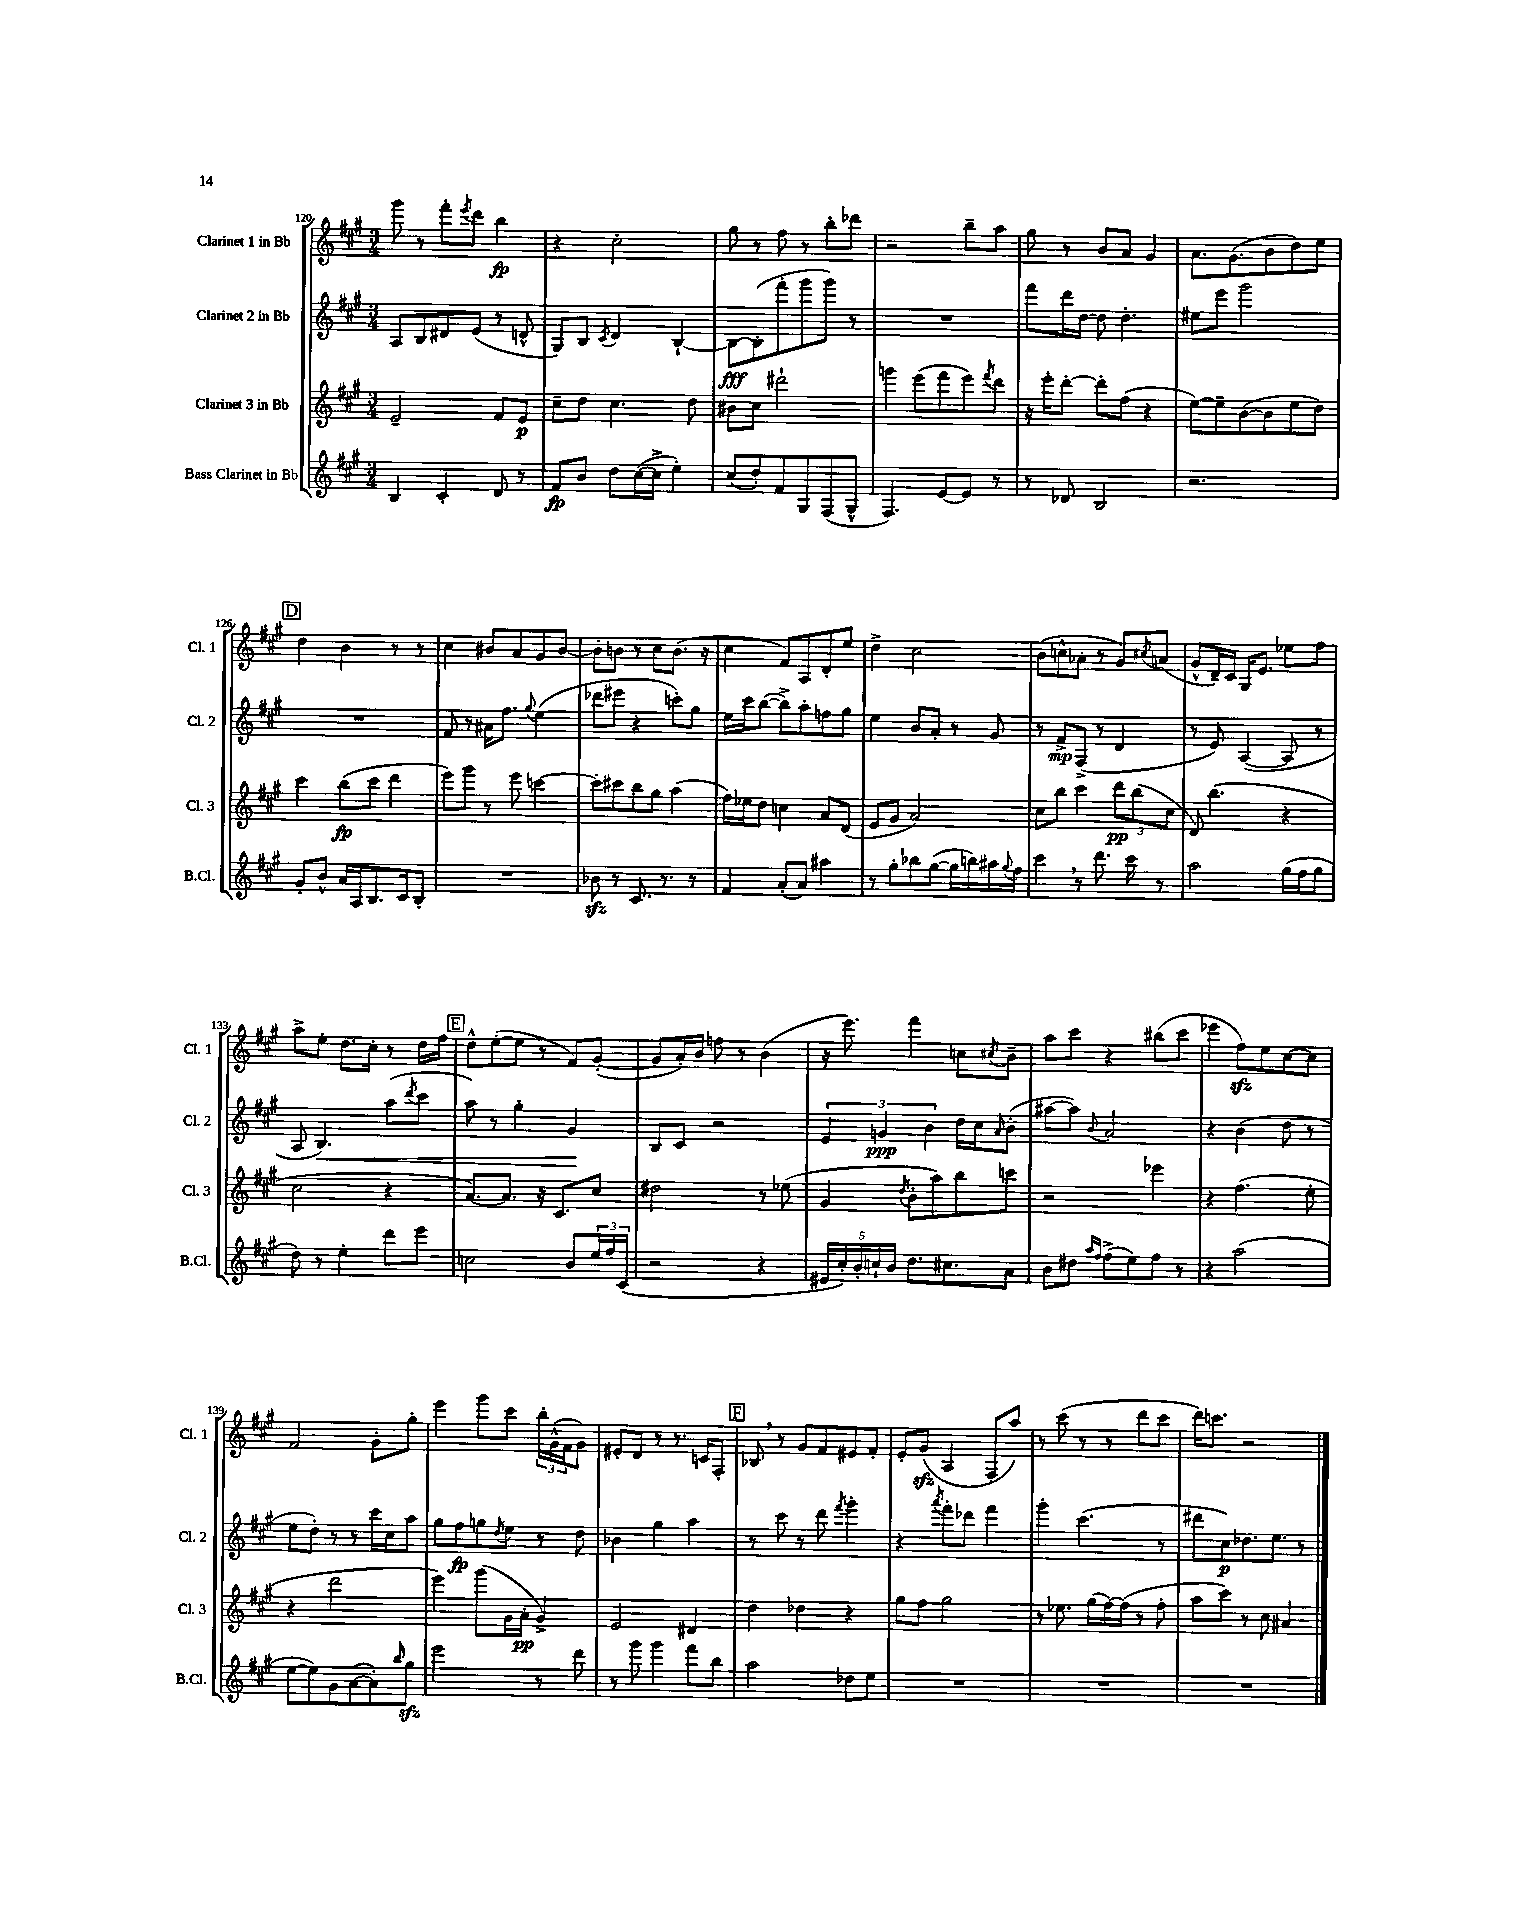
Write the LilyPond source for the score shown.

<<
\new StaffGroup <<
\new Staff = "s0" \with { instrumentName = "Clarinet 1 in Bb" shortInstrumentName = "Cl. 1" } {
    \clef treble \key a \major \numericTimeSignature \time 3/4
    gis'''8 r8 fis'''8-. \acciaccatura { e'''8 } d'''8 b''4\fp |
    r4 cis''2-. |
    gis''8 r8 fis''8 r8 b''8-. des'''8 |
    r2 b''8-- a''8 |
    gis''8 r8 b'8 a'8 gis'4 |
    a'8. gis'8.( b'8 d''8) e''8 |
    \mark \markup { \box "D" } d''4 b'4 r8 r8 |
    cis''4 bis'8 a'8 gis'8 bis'8~ |
    bis'8-. b'8 r8 cis''8 b'8.( r16 |
    cis''4 fis'8) a8 d'8-. e''8 |
    d''4-> cis''2 |
    b'8( c''8-^ aes'8-. r8 gis'8) \acciaccatura { cis''8 } a'8( |
    gis'8-^ d'16--) cis'16 gis16 e'8. ees''8 fis''8 |
    a''8-> e''8-. d''8. cis''16-. r8 d''16 fis''16 |
    \mark \markup { \box "E" } d''8-^ e''8~-.( e''8 r8 fis'8) gis'8~-.( |
    gis'8 a'16-.) b'16 f''8 r8 b'4( |
    r16 e'''8.) fis'''4 c''8 \acciaccatura { cis''8 } b'8-- |
    a''8 cis'''8 r4 bis''8( cis'''8 |
    ees'''4 fis''8\sfz) e''8 cis''8~ cis''8 |
    fis'2 gis'8-. gis''8-. |
    e'''4 gis'''8 cis'''8 \tuplet 3/2 { b''16-. gis'16-^( fis'16 } gis'8) |
    eis'8-. d'8 r8 r8. c'16 fis8-. |
    \mark \markup { \box "F" } bes8 \breathe r8 gis'8 fis'8 eis'8 fis'8-. |
    e'8-. gis'8\sfz( a4 fis8-. a''8) |
    r8 cis'''8( r8 r8 d'''8 cis'''8 |
    d'''16) c'''8. r2 \bar "|." |
}
\new Staff = "s1" \with { instrumentName = "Clarinet 2 in Bb" shortInstrumentName = "Cl. 2" } {
    \clef treble \key a \major \numericTimeSignature \time 3/4
    a8 b8 dis'8 e'8( r8 d'8-^ |
    gis8) b8 \acciaccatura { cis'8 } d'4 b4~-! |
    b8~\fff b8-.( fis'''8-. gis'''8 gis'''8) r8 |
    R2. |
    fis'''8 d'''16 d''16~ d''8 d''4.-. |
    eis''8 e'''8 gis'''2 |
    \mark \markup { \box "D" } R2. |
    fis'8 r8 ais'16 fis''8. \appoggiatura { gis''8 } e''4( |
    des'''8 eis'''8 r4 c'''8-.) gis''8 |
    e''16 cis'''16 b''8~( b''8->) a''8-. f''8 gis''8 |
    e''4 b'8 a'8-. r8 gis'8 |
    r8 fis'8->\mp fis8->( r8 d'4 |
    r8 e'8) a4~( a8 r8 |
    a8 b4.\<) a''8( \acciaccatura { d'''8 } cis'''8 |
    \mark \markup { \box "E" } a''8) r8 gis''4-. gis'4\! |
    b8 cis'8 r2 |
    \tuplet 3/2 { e'4 g'4\ppp b'4 } d''16 cis''16 \grace { a'16 } b'8-.( |
    ais''8~ ais''8) \appoggiatura { b'8 } a'2 |
    r4 b'4( d''8 r8 |
    e''8 d''8-.) r8 r8 cis'''16 cis''16 a''8 |
    gis''8 fis''8\fp g''8 \acciaccatura { d''8 } e''8 r8 d''8 |
    bes'4 gis''4 a''4 |
    \mark \markup { \box "F" } r8 cis'''8 r8 d'''8 \acciaccatura { fis'''8 } gis'''4-. |
    r4 \acciaccatura { a'''8 } fis'''8-. des'''8 fis'''4 |
    gis'''4-. cis'''4.( r8 |
    dis'''8 cis''8\p) des''8. e''8. r8 \bar "|." |
}
\new Staff = "s2" \with { instrumentName = "Clarinet 3 in Bb" shortInstrumentName = "Cl. 3" } {
    \clef treble \key a \major \numericTimeSignature \time 3/4
    e'2-- fis'8 e'8\p |
    cis''8-- d''8 cis''4. d''8 |
    bis'8 cis''8 dis'''2-! |
    g'''4 e'''8( fis'''8 e'''8) \acciaccatura { fis'''8 } d'''8 |
    r16 e'''16-. d'''8~-. d'''8-. fis''8( r4 |
    e''8~) e''8-- b'8~( b'8 e''8 d''8) |
    \mark \markup { \box "D" } cis'''4 b''8\fp( cis'''8 d'''4 |
    e'''8) gis'''8 r8 e'''8 c'''4~ |
    c'''8-. cis'''8 b''8 gis''8 a''4( |
    fis''16) ees''16 d''8 c''4 a'8 d'8( |
    e'8 gis'8 a'2) |
    cis''8 b''8 cis'''4 \tuplet 3/2 { d'''8\pp b''8( cis''8 } |
    d'8) b''4.( r4 |
    cis''2 r4 |
    \mark \markup { \box "E" } a'8.~) a'8. r16 cis'8. cis''8 |
    dis''2 r8 ees''8( |
    gis'4 \acciaccatura { d''8 } b'8-. a''8) b''8 c'''8 |
    r2 ees'''4 |
    r4 fis''4.( e''8-. |
    r4 d'''2 |
    e'''4) gis'''8( gis'16 a'16-.\pp gis'4->) |
    e'2 dis'4 |
    \mark \markup { \box "F" } d''4 des''4 r4 |
    gis''8 fis''8 gis''2 |
    r8 ees''8. gis''16( fis''16~) fis''16( r8 fis''8-. |
    a''8 cis'''8) r8 cis''8 ais'4 \bar "|." |
}
\new Staff = "s3" \with { instrumentName = "Bass Clarinet in Bb" shortInstrumentName = "B.Cl." } {
    \clef treble \key a \major \numericTimeSignature \time 3/4
    b4 cis'4-. d'8 r8 |
    fis'8\fp b'8 d''8 cis''16~( cis''16-> e''4-.) |
    cis''8( d''8-.) fis'8 gis8 fis8( gis8-^ |
    fis4.) e'8~ e'8 r8 |
    r8 des'8 b2 |
    r2. |
    \mark \markup { \box "D" } gis'8-. b'8-^ a'16 a16 b8. cis'16 b8-. |
    R2. |
    bes'8\sfz r8 cis'8. r8. r8 |
    fis'4 a'8-.( a'8) ais''4 |
    r8 gis''8-. bes''8 gis''8~( gis''16 b''16) ais''16 \appoggiatura { gis''8 } fis''16 |
    cis'''4 \breathe r8 d'''8. cis'''16 r8 |
    a''2 gis''16( fis''16 gis''8 |
    d''8) r8 e''4-. d'''8 e'''8 |
    \mark \markup { \box "E" } c''2 b'8 \tuplet 3/2 { e''16 fis''16 cis'16( } |
    r2 r4 |
    \tuplet 5/4 { eis'16 cis''16-.) b'16-. c''16-! b'16 } d''8. cis''8. a'8 |
    b'8 dis''8 \grace { a''16 fis''16 } fis''8->( e''8) fis''8 r8 |
    r4 a''2( |
    e''8~ e''8) gis'8 a'8~( a'8-.) \grace { b''16 } gis''8\sfz |
    e'''2 r8 d'''8 |
    r8 gis'''8 gis'''4 fis'''8 b''8 |
    \mark \markup { \box "F" } a''2 des''8 e''8 |
    R2. |
    R2. |
    R2. \bar "|." |
}
>>
>>
\layout { \context { \Score currentBarNumber = #120 } }
